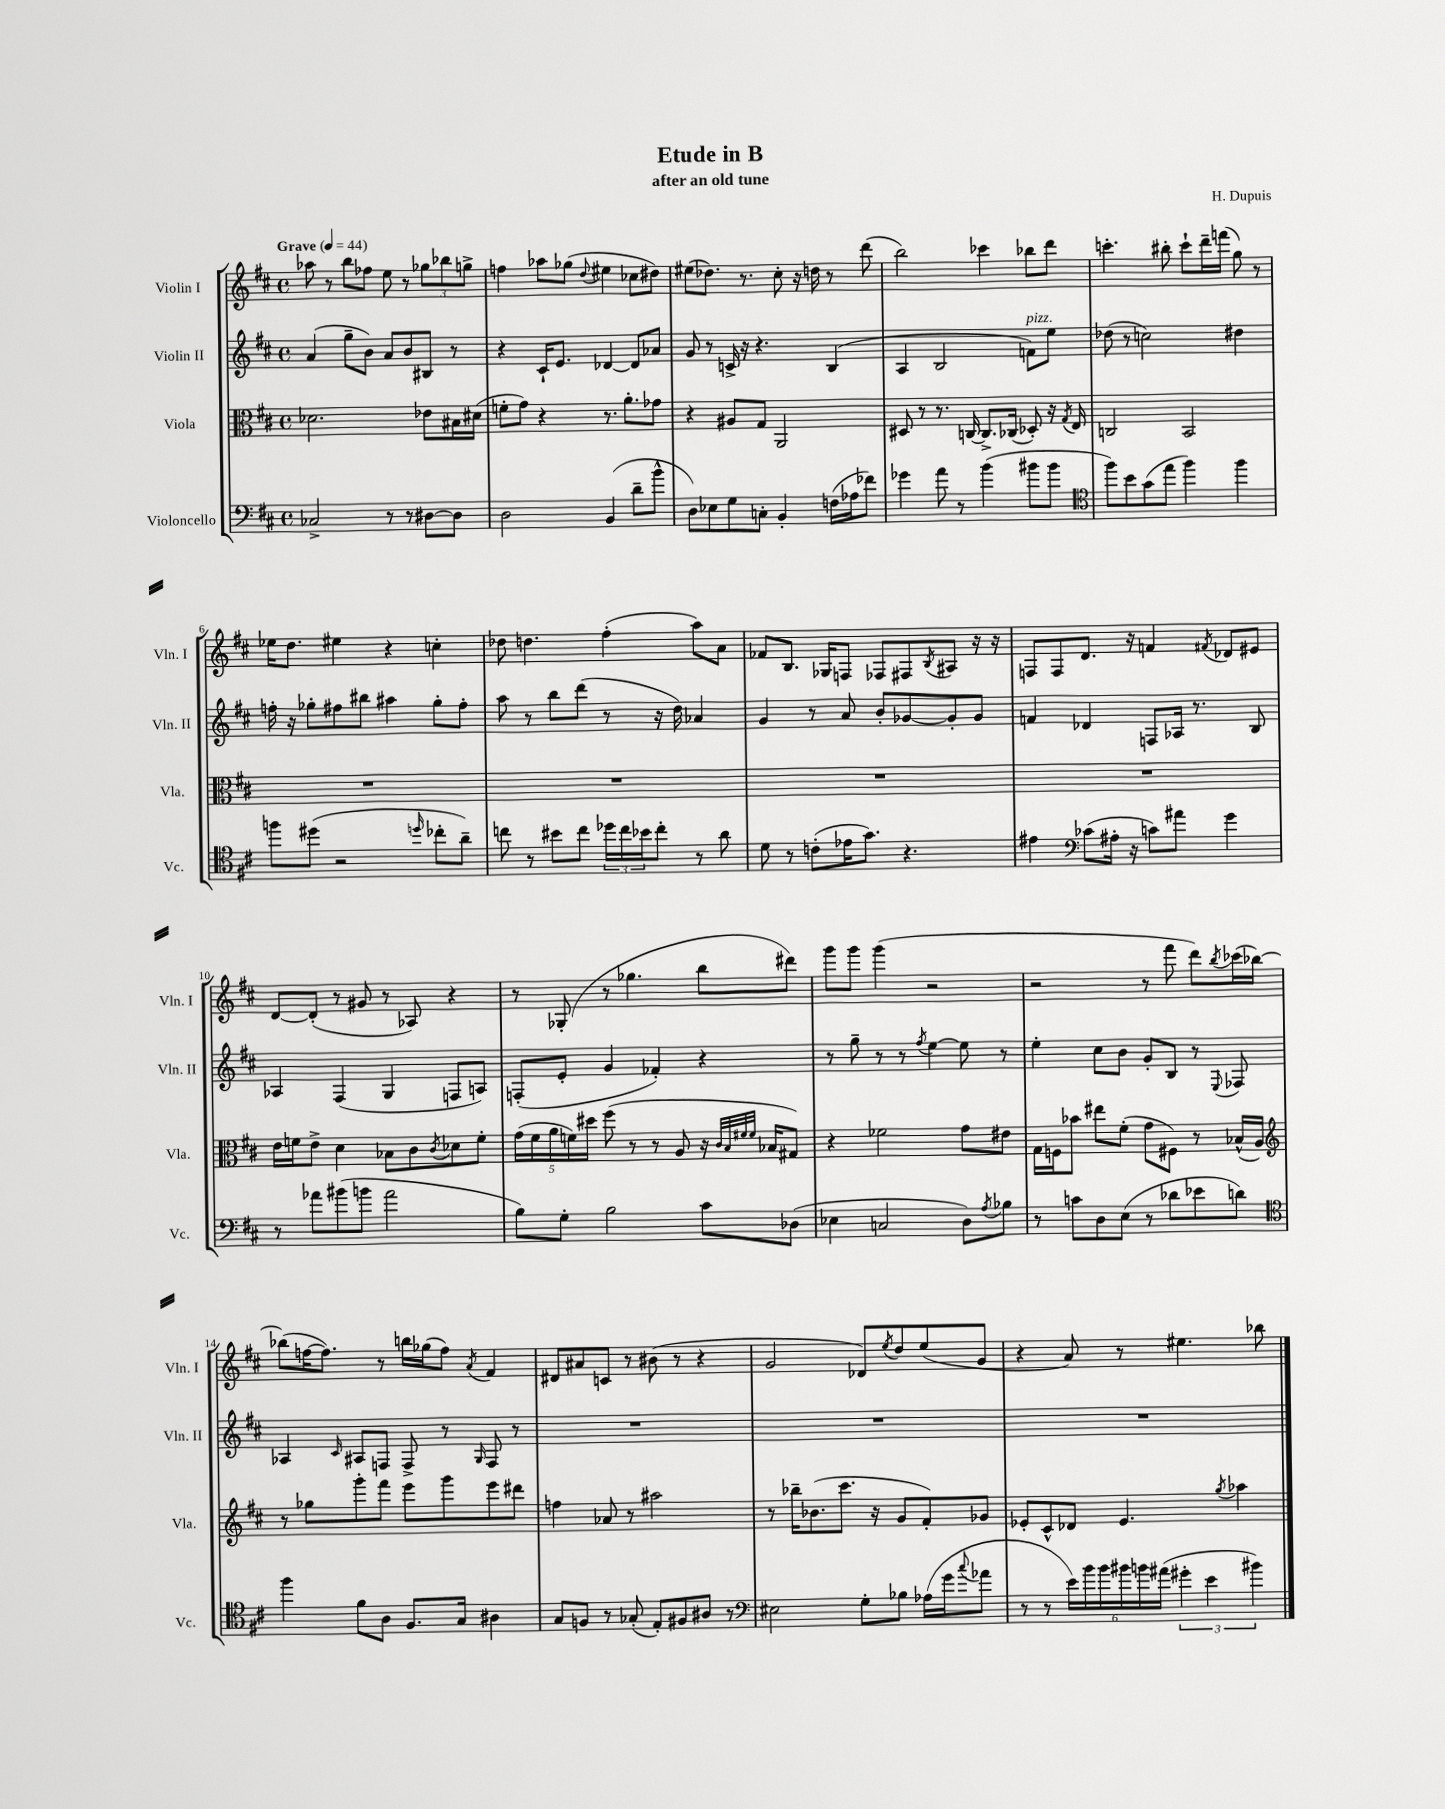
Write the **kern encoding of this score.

**kern	**kern	**kern	**kern
*staff4	*staff3	*staff2	*staff1
*clefF4	*clefC3	*clefG2	*clefG2
*k[f#c#]	*k[f#c#]	*k[f#c#]	*k[f#c#]
*M4/4	*M4/4	*M4/4	*M4/4
*met(c)	*met(c)	*met(c)	*met(c)
*MM44	*MM44	*MM44	*MM44
2C-^	2.d-	(4a	8aa-
.	.	.	8r
.	.	8gg~	8bb
.	.	8b)	8ff-
8r	.	8a	8ee
8r	.	8b	8r
[8D#	8e-	8B#	12gg-
.	.	.	12bb-
8D#]	16B#	8r	.
.	.	.	12gg^
.	(16d#	.	.
=	=	=	=
2D	8f'	4r	4ff
.	8g)	.	.
.	4r	16c#`	8aa-
.	.	8.e	.
.	.	.	(8gg-
.	.	.	8qqdd
(4BB	8.r	[4d-	4ee#
.	8.a'	.	.
8d~	.	8d-]	8cc-
8b^^	8g-	8a-	8dd#)
=	=	=	=
8D)	4r	8g	(8ee#
8E-	.	8r	8.dd-)
8G	8A#	16c^	.
.	.	16r	8.r
8C'	8G	4.r	.
4BB'	2AA	.	8cc#'
.	.	.	16r
.	.	.	16dd
(16F	.	(4B	8r
16A-	.	.	.
8f-)	.	.	(8ddd
=	=	=	=
4g-	8D#	4A	2bb)
.	8r	.	.
8a	8.r	2B	.
8r	.	.	.
.	[16C	.	.
(4b	8.C^]	.	4ccc-
.	(16C-	.	.
8b#	8D-')	8f)	8bb-
8b#	16r	8ee	8ddd
.	8qG	.	.
.	16E	.	.
=	=	=	=
*clefC4	*	*	*
8ff#)	2C	(8dd-	4.ccc'
8b	.	8r	.
(8g	.	2cc)	.
8ee	.	.	8bb#'
4ff#)	2BB	.	8ccc`
.	.	.	16ddd~
.	.	.	(16fff
4ff#	.	4dd#	8gg)
.	.	.	8r
=	=	=	=
8ff	1r	16ff'	16ee-
.	.	16r	8.dd
(8dd#	.	8gg-'	.
2r	.	8ff#	4ee#
.	.	8bb#	.
.	.	4aa#	4r
16qqdd	.	.	.
8cc-'	.	8gg-'	4cc'
8a~)	.	8ff#'	.
=	=	=	=
8cc	1r	8aa	8dd-
8r	.	8r	4.dd
8b#	.	8bb	.
8cc	.	(8ddd	.
24dd-	.	8r	(4ff#'
24cc	.	.	.
24b-	.	.	.
8cc'	.	16r	.
.	.	16dd)	.
8r	.	4a-	8aa)
8a	.	.	8a
=	=	=	=
8d	1r	4g	8f-
8r	.	.	8.B
(8c'	.	8r	.
.	.	.	16G-
16e-	.	8a	8F
8.g)	.	.	.
.	.	8b'	8F-
4.r	.	[8g-	8F#
.	.	.	8qB
.	.	8g-']	8A#
.	.	8g-	16r
.	.	.	16r
=	=	=	=
4e#	1r	4f	8F
.	.	.	8F
*clefF4	*	*	*
(8c-	.	4d-	8.d
16A#'	.	.	.
16r	.	.	16r
8c)	.	8F	4f
8a#	.	16A-	.
.	.	8.r	.
.	.	.	8qf#
4g	.	.	8d-
.	.	8B	8e#
=	=	=	=
8r	16e	4A-	[8d
.	16f	.	.
8a-	8e^	.	(8d']
(8b#	4d	(4F#	8r
8b	.	.	8g#
2a-	8B-	4G	8r
.	8c#	.	8A-)
.	8qc#	.	.
.	8d-	8F	4r
.	8f'	8A)	.
=	=	=	=
8B)	(20g	(8F'	8r
.	20f#	.	.
.	20a	.	.
8G'	.	8e'	(8G-'
.	20f)	.	.
.	20dd#	.	.
2B	(8ff#	4g	8r
.	8r	.	4.gg-
.	8r	4f-')	.
.	8A	.	.
8c#	16r	4r	8bb
.	32qqc#	.	.
.	32qqB	.	.
.	32qqf#	.	.
.	32qqf#	.	.
.	16B-	.	.
(8D-	8G#)	.	8ddd#)
=	=	=	=
4E-	4r	8r	8ggg
.	.	8gg~	8ggg
2C	2f-	8r	(4ggg
.	.	8r	.
.	.	8qff#	.
.	.	[4ee	2r
8D)	8g	8ee]	.
8qA	.	.	.
8B-	8e#	8r	.
=	=	=	=
8r	16G	4ee'	2r
.	16F	.	.
8c	8b-	.	.
8D	8ee#	8cc#	.
(8E	(8f#'	8b	.
8r	8g	8g'	8r
8d-	8F#)	8B	8fff#
8e-	8r	8r	8ddd)
.	.	8qqE	8qbb
8d)	(16B-^^	8F-	(16ccc-
.	16A)	.	[16bb-)
=	=	=	=
*clefC4	*clefG2	*	*
4ff#	8r	4A-	(8bb-]
.	8gg-	.	[16ff
.	.	.	8.ff])
.	.	16qqc#	.
8f#	8ggg'	8A#	.
8A	8fff#	8F	8r
8.F#	8eee	8F^	16bb
.	.	.	(16gg-
.	8ggg	8r	8ff)
16G	.	.	.
.	.	16qqG	8qa
4A#	8eee	8F	4f#
.	8ddd#	8r	.
=	=	=	=
8G	4ff	1r	8d#
8F	.	.	8a#
8r	8a-	.	8c
(8G-'	8r	.	8r
8E')	2aa#	.	(8b#
8F#	.	.	8r
8A#	.	.	4r
8r	.	.	.
=	=	=	=
*clefF4	*	*	*
2E#	8r	1r	2g
.	16bb-~	.	.
.	(8.b-	.	.
.	8.ccc#	.	.
8G'	.	.	8d-)
.	16r	.	.
.	.	.	8qee
8B-	8g	.	8dd
(16A-	8f#')	.	(8ee
16g	.	.	.
8qqcc#	.	.	.
8a-	8g-	.	8g
=	=	=	=
8r	8e-'	1r	4r
8r	8c#^^	.	.
24e)	8d-	.	8a)
24b	.	.	.
24b	.	.	.
24b#	4.e-	.	8r
24b	.	.	.
(24a#	.	.	.
6g#'	.	.	4.ee#
6e	.	.	.
.	8qgg	.	.
.	4aa-	.	.
6b#)	.	.	.
.	.	.	8bb-
==	==	==	==
*-	*-	*-	*-
